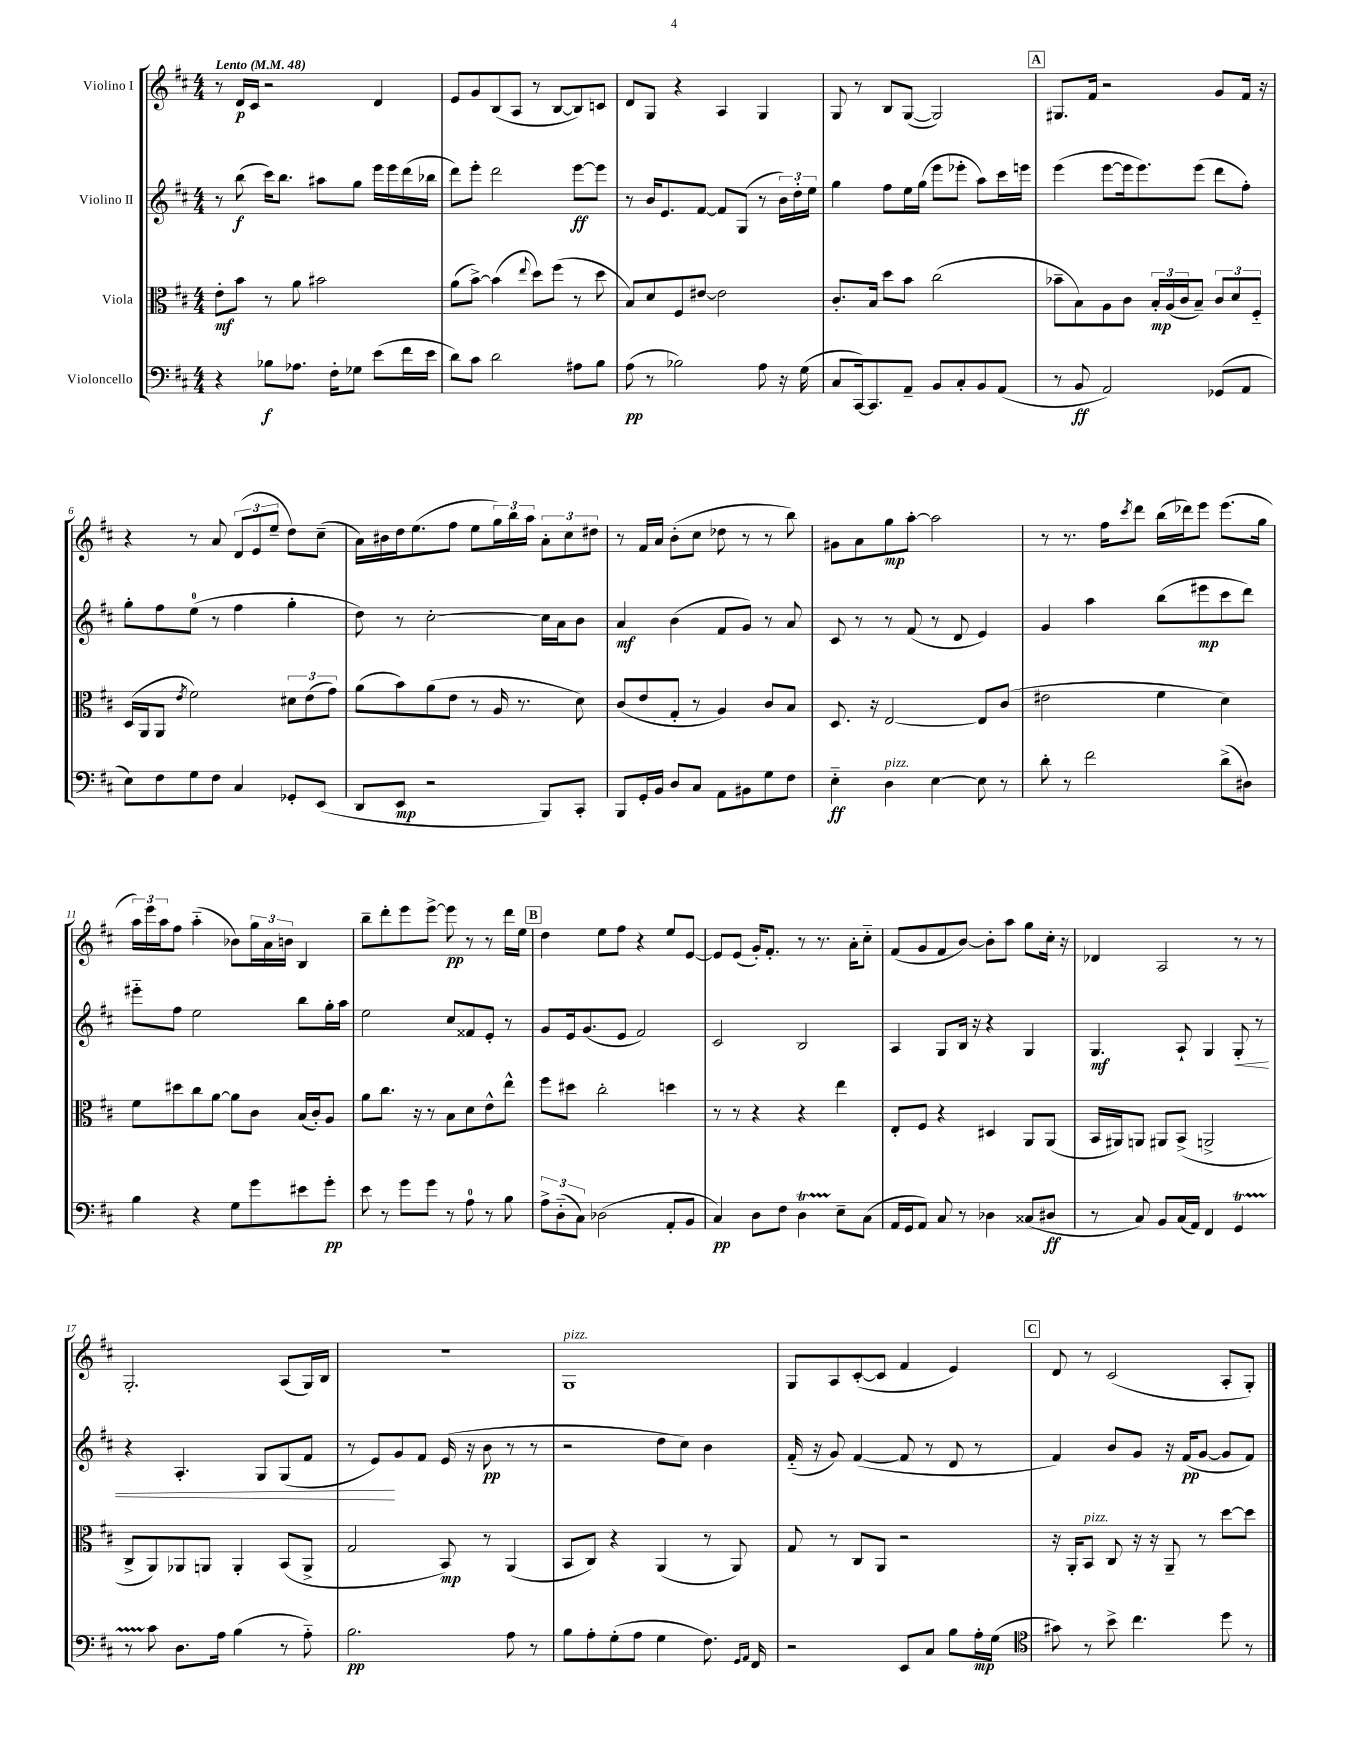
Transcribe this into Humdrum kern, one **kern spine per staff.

**kern	**kern	**kern	**kern
*staff4	*staff3	*staff2	*staff1
*clefF4	*clefC3	*clefG2	*clefG2
*k[f#c#]	*k[f#c#]	*k[f#c#]	*k[f#c#]
*M4/4	*M4/4	*M4/4	*M4/4
*MM48	*MM48	*MM48	*MM48
4r	8e'	8r	8r
.	8b	(8bb	16d
.	.	.	16c#
8B-	8r	16ccc#)	2r
.	.	8.bb	.
8.A-	8a	.	.
.	2b#	8aa#	.
16F#'	.	.	.
8G-	.	8gg	.
(8e	.	16eee	4d
.	.	16eee	.
16f#	.	(16ddd	.
16e	.	16bb-	.
=	=	=	=
8d)	(8a	8ddd)	8e
8c#	[8b^)	8eee'	8g
2d	(4b]	2ddd	(8B
.	.	.	8A
.	8qqee	.	.
.	8dd)	.	8r
.	(8ff#	.	[8B
8A#	8r	[8eee	8B])
8B	8dd	8eee]	8c
=	=	=	=
(8A	8B)	8r	8d
8r	8d	16b	8G
.	.	8.e	.
2B-)	8F#	.	4r
.	[8e#	[8f#	.
.	2e#]	8f#]	4A
.	.	(8G	.
8A	.	8r	4G
16r	.	24b)	.
.	.	24dd'	.
(16G	.	.	.
.	.	24ee	.
=	=	=	=
8C#	8.c#'	4gg	8G
[16CC#)	.	.	8r
8.CC#]	16B	.	.
.	8dd	8ff#	8B
8AA~	8b	16ee	([8G
.	.	(16gg	.
8BB	(2cc#	8eee	2G])
8C#'	.	8eee-'	.
8BB	.	8aa)	.
(8AA	.	16ccc#	.
.	.	16eee	.
=	=	=	=
8r	8b-~	(4eee	8.G#
8BB	8B)	.	.
.	.	.	16f#
2AA)	8A	[8eee	2r
.	8c#	16eee]	.
.	.	8.eee)	.
.	24B'	.	.
.	(24A	.	.
.	24c#	.	.
.	8B~)	(8eee	.
(8GG-	12c#	8ddd	8g
.	12d	.	.
8AA	.	8ff#')	16f#
.	12F#'~	.	.
.	.	.	16r
=	=	=	=
8E)	(16D	8gg'	4r
.	16AA	.	.
8F#	8AA	8ff#	.
.	8qe	.	.
8G	2f#)	(8ee	8r
8F#	.	8r	8a
4C#	.	4ff#	(12d
.	.	.	12e
.	.	.	12ee~
8GG-'	12d#	4gg'	8dd)
.	(12e	.	.
(8EE	.	.	(8cc#~
.	12g)	.	.
=	=	=	=
8DD	(8a	8dd)	16a)
.	.	.	16b#
8EE	8b)	8r	16dd
.	.	.	(8.ee
2r	(8a	[2cc#'	.
.	8e	.	8ff#
.	8r	.	8ee
.	16A	.	24gg)
.	.	.	24bb
.	8.r	.	.
.	.	.	24aa
8BBB)	.	16cc#]	12a'
.	.	16a	.
.	.	.	12cc#
8CC#'	8d)	8b	.
.	.	.	12dd#
=	=	=	=
8BBB	(8c#	4a	8r
16GG'	8e	.	16f#
16BB	.	.	16a
8D	8G'	(4b	(8b'
8C#	8r	.	8cc#
8AA	4A)	8f#	8dd-
8BB#	.	8g)	8r
8G	8c#	8r	8r
8F#	8B	8a	8bb)
=	=	=	=
4E'~	8.D	8c#	8g#
.	.	8r	8a
.	16r	.	.
4D	[2E	8r	8gg
.	.	(8f#	[8aa'
[4E	.	8r	2aa]
.	.	8d	.
8E]	8E]	4e)	.
8r	(8c#	.	.
=	=	=	=
8d'	2e#	4g	8r
8r	.	.	8.r
2f#	.	4aa	.
.	.	.	16ff#
.	.	.	8qccc#
.	.	.	8ddd
.	4f#	(8bb	(16bb
.	.	.	16ddd-)
.	.	8eee#	8eee
(8d^	4d)	8ccc#	(8.eee
8D#)	.	8ddd)	.
.	.	.	16gg
=	=	=	=
4B	8f#	8eee#'~	24aa)
.	.	.	24eee
.	.	.	24aa
.	8dd#	8ff#	8ff#
4r	8cc#	2ee	(4aa'~
.	[8a	.	.
8G	8a]	.	8b-)
8g	8c#	.	24gg
.	.	.	24a
.	.	.	24b
8e#	(16B	8bb	4B
.	16c#')	.	.
8g'	8A	16gg'	.
.	.	16aa	.
=	=	=	=
8e	8a	2ee	8bb~
8r	8.cc#	.	8ddd'
8g	.	.	8eee
.	16r	.	.
8g	8r	.	[8eee^
8r	8B	8cc#	8eee]
8A	8d	8f##	8r
8r	8e^^	8e'	8r
8B	8ee^^	8r	16ddd
.	.	.	16ee
=	=	=	=
12A^	8ff#	8g	4dd
(12D'~	.	.	.
.	8dd#	16e	.
12C#)	.	.	.
.	.	(8.g	.
(2D-	2cc#'	.	8ee
.	.	8e	8ff#
.	.	2f#)	4r
8AA'	4dd	.	8ee
8BB	.	.	[8e
=	=	=	=
4C#)	8r	2c#	8e]
.	8r	.	(8e
8D	4r	.	16g')
.	.	.	8.f#'
8F#	.	.	.
4D	4r	2B	8r
.	.	.	8.r
8E~	4ee	.	.
.	.	.	16a'
(8C#	.	.	8cc#'~
=	=	=	=
16AA	8E'	4A	(8f#
16GG	.	.	.
8AA)	8F#	.	8g
8C#	4r	8G	8f#
8r	.	16B	[8b)
.	.	16r	.
4D-	4D#	4r	8b']
.	.	.	8aa
(8C##	8AA	4G	8gg
8D#	(8AA	.	16cc#'
.	.	.	16r
=	=	=	=
8r	16BB	4.G	4d-
.	16AA#)	.	.
8C#)	8AA	.	.
8BB	8AA#	.	2A
(16C#	(8BB^	8A`	.
16AA)	.	.	.
4FF#	2AA^	4G	.
4GG	.	8G'	8r
.	.	8r	8r
=	=	=	=
8r	8C#^	4r	2.G'
8c#	8AA)	.	.
8.D	8AA-	4.A'	.
.	8AA	.	.
16A	.	.	.
(4B	4AA'	.	.
.	.	8G	.
8r	(8BB	(8G	(8A
8A'~)	8AA^	8f#	16G)
.	.	.	16B
=	=	=	=
2.B	2G	8r	1r
.	.	8e)	.
.	.	8g	.
.	.	8f#	.
.	8BB)	(16e	.
.	.	16r	.
.	8r	8b	.
8A	(4AA	8r	.
8r	.	8r	.
=	=	=	=
8B	8BB	2r	1G
8A'	8C#)	.	.
(8G'	4r	.	.
8A	.	.	.
4G	(4AA	8dd	.
.	.	8cc#)	.
8.F#)	8r	4b	.
.	8AA)	.	.
16qqGG	.	.	.
16qqAA	.	.	.
16FF#	.	.	.
=	=	=	=
2r	8G	(16f#'~	8G
.	.	16r	.
.	8r	8g)	8A
.	8C#	([4f#	([8c#'
.	8AA	.	8c#]
8EE	2r	8f#]	4f#
8C#	.	8r	.
8B	.	8d	4e)
16A'	.	8r	.
(16G	.	.	.
=	=	=	=
*clefC4	*	*	*
8g#)	16r	4f#)	8d
.	16AA'	.	.
8r	8BB	.	8r
8b^	8C#	8b	(2c#
4.cc#	16r	8g	.
.	16r	.	.
.	8AA~	16r	.
.	.	(16f#	.
.	8r	[8g	.
8dd	[8dd	8g]	8A'
8r	8dd]	8f#)	8G')
==	==	==	==
*-	*-	*-	*-
